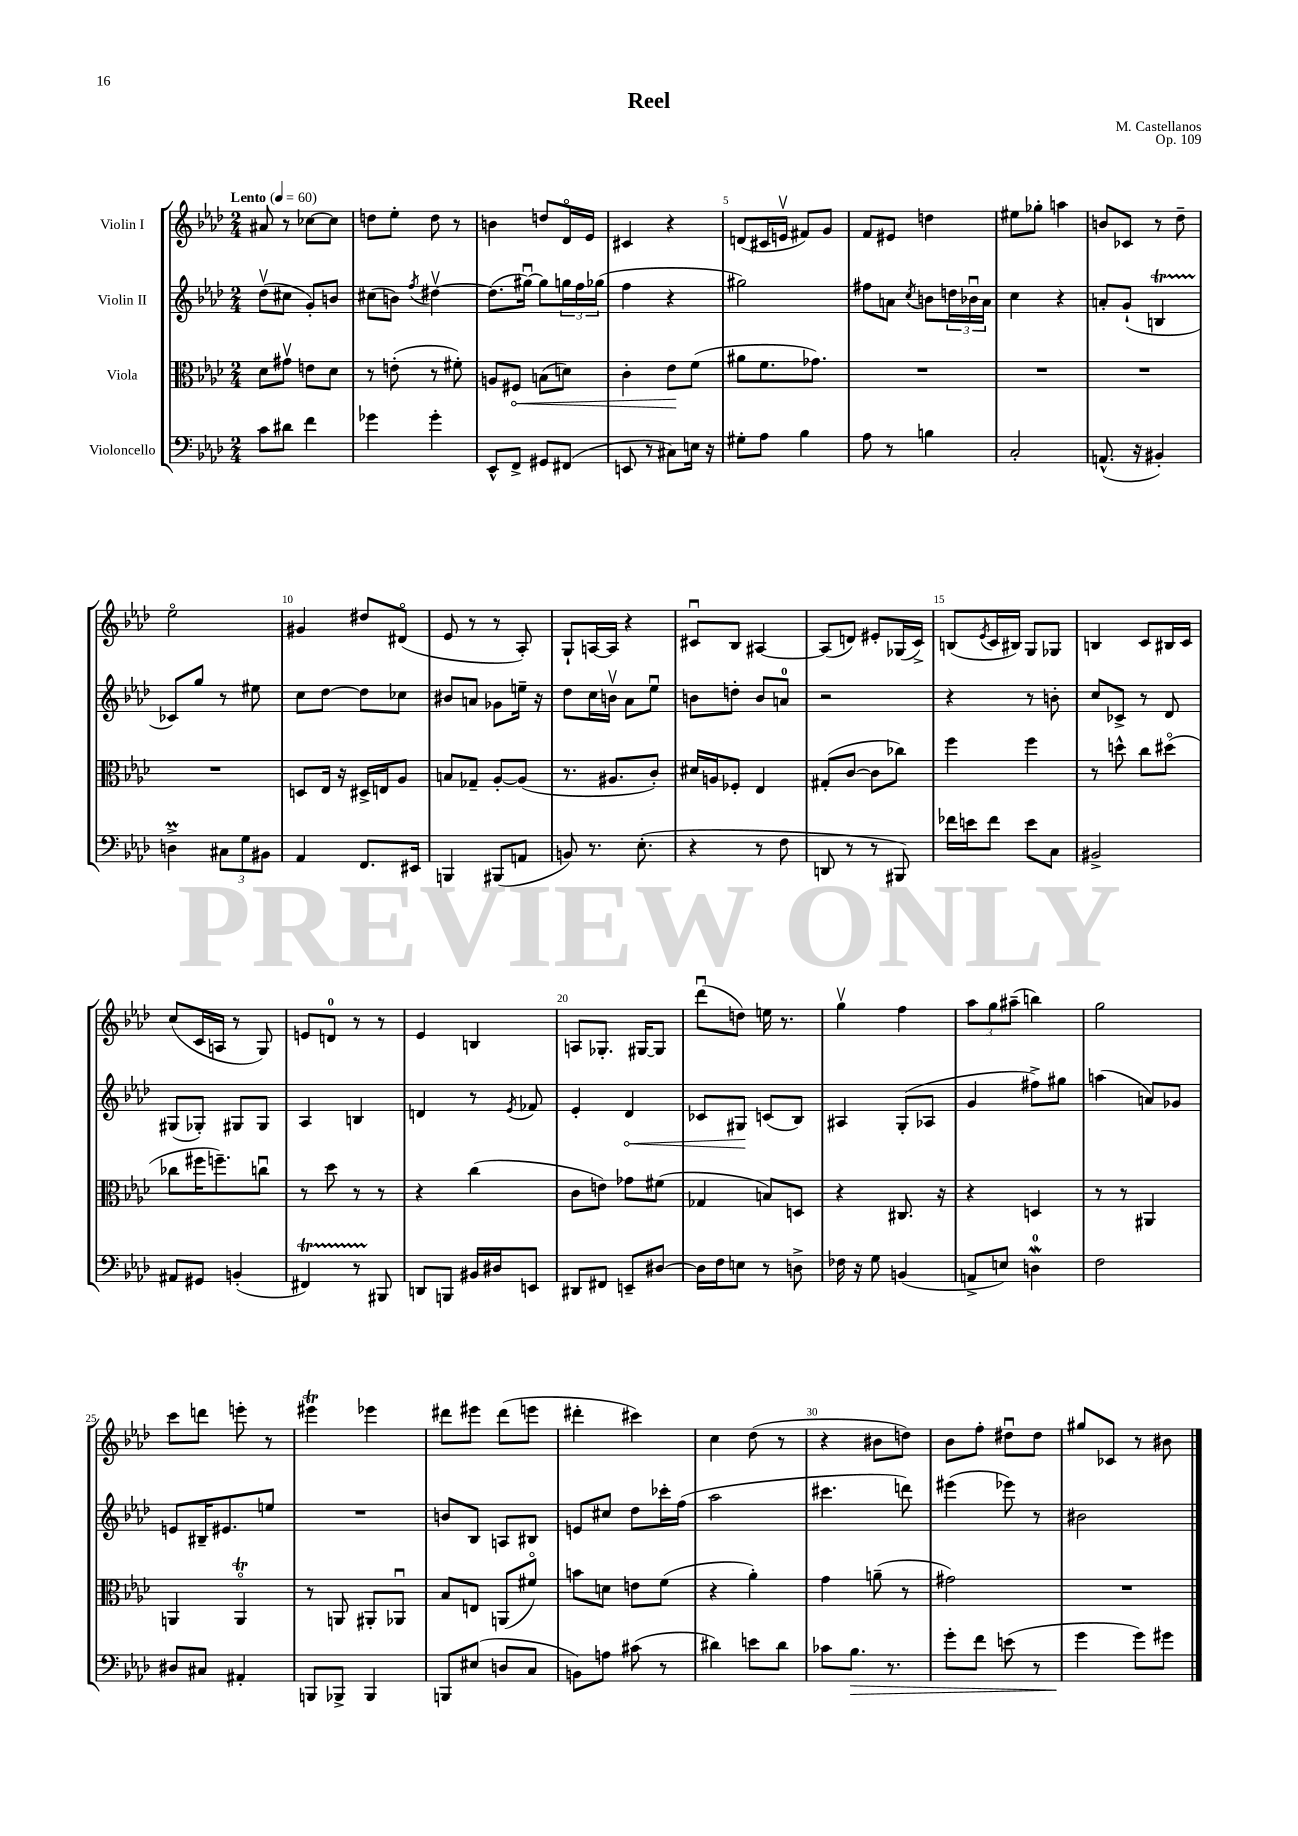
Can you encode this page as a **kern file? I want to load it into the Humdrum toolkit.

**kern	**dynam	**kern	**dynam	**kern	**dynam	**kern
*part4	*part4	*part3	*part3	*part2	*part2	*part1
*staff4	*staff4	*staff3	*staff3	*staff2	*staff2	*staff1
*I"Violoncello	*	*I"Viola	*	*I"Violin II	*	*I"Violin I
*clefF4	*	*clefC3	*	*clefG2	*	*clefG2
*k[b-e-a-d-]	*	*k[b-e-a-d-]	*	*k[b-e-a-d-]	*	*k[b-e-a-d-]
*M2/4	*	*M2/4	*	*M2/4	*	*M2/4
*MM60	*	*MM60	*	*MM60	*	*MM60
=1	=1	=1	=1	=1	=1	=1
!	!	!	!	!	!	!LO:TX:a:B:t=Lento
8c\L	.	8d-\L	.	(8dd-v\L	.	8a#X/
8d#X\J	.	8g#Xv\J	.	8cc#X\J	.	8r
4f\	.	8en\L	.	8g'/L)	.	[8cc-X\L
.	.	8d-\J	.	8bn/J	.	8cc-\J]
=2	=2	=2	=2	=2	=2	=2
4g-X\	.	8r	.	(8cc#X\L	.	8ddn\L
.	.	(8en'\	.	8bn\J)	.	8ee-'\J
.	.	.	.	8qff/	.	.
4g-'\	.	8r	.	[4dd#Xv\	.	8dd\
.	.	8f#X'\)	.	.	.	8r
=3	=3	=3	=3	=3	=3	=3
8EE-^^/L	.	8An/L	.	(8.dd#\L]	.	4bn\
!	!	!	!LO:HP:b	!	!	!
8FF^/J	.	8F#X/J	<	.	.	.
.	.	.	.	[16gg#Xu\Jk)	.	.
8GG#X/L	.	(8Bn\L	.	8gg#\L]	.	8ddn/L
(8FF#X/J	.	8dn\J)	.	24ggn\L	.	16d-/L
.	.	.	.	24ff\	.	.
.	.	.	.	.	.	16e-/JJ
.	.	.	.	(24gg-X\JJ	.	.
=4	=4	=4	=4	=4	=4	=4
8EEn/	.	4c'\	.	4ff\	.	4c#X/
8r	.	.	.	.	.	.
8C#X\L)	.	8e-\L	.	4r	.	4r
16En\Jk	.	(8f\J	[	.	.	.
16r	.	.	.	.	.	.
=5	=5	=5	=5	=5	=5	=5
8G#X'\L	.	8a#X\L	.	2gg#X\)	.	(8dn/L
8A-\J	.	8.f\	.	.	.	16c#X/L
.	.	.	.	.	.	16env/JJ
4B-\	.	.	.	.	.	8f#X/L)
.	.	8.g-X\J)	.	.	.	.
.	.	.	.	.	.	8g/J
=6	=6	=6	=6	=6	=6	=6
8A-\	.	2r	.	8ff#X\L	.	8f/L
8r	.	.	.	8an\J	.	8e#X/J
.	.	.	.	8qcc/	.	.
4Bn\	.	.	.	8bn\L	.	4ddn\
.	.	.	.	24ddn\L	.	.
.	.	.	.	24b-Xu\	.	.
.	.	.	.	24a\JJ	.	.
=7	=7	=7	=7	=7	=7	=7
2C'/	.	2r	.	4cc\	.	8ee#X\L
.	.	.	.	.	.	8gg-X'\J
.	.	.	.	4r	.	4aan\
=8	=8	=8	=8	=8	=8	=8
(8.AAn^^/	.	2r	.	8an'/L	.	8bn/L
.	.	.	.	(8g`/J	.	8c-X/J
16r	.	.	.	.	.	.
4BB#X'/)	.	.	.	4Bnt/	.	8r
.	.	.	.	.	.	8dd-~\
!!LO:LB:g=z
=9	=9	=9	=9	=9	=9	=9
4Dnm^\	.	2r	.	8c-X/L)	.	2ee-\
.	.	.	.	8gg/J	.	.
12C#X\L	.	.	.	8r	.	.
12G\	.	.	.	.	.	.
.	.	.	.	8ee#X\	.	.
12BB#X\J	.	.	.	.	.	.
=10	=10	=10	=10	=10	=10	=10
4AA-/	.	8Dn/L	.	8cc\L	.	4g#X/
.	.	16E-/Jk	.	[8dd-\J	.	.
.	.	16r	.	.	.	.
8.FF/L	.	16D#X^/LL	.	8dd-\L]	.	8dd#X/L
.	.	16En/J	.	.	.	.
.	.	8A-/J	.	8cc-X\J	.	(8d#X/J
16EE#X/Jk	.	.	.	.	.	.
=11	=11	=11	=11	=11	=11	=11
4BBBn/	.	8Bn/L	.	8b#X/L	.	8e-/
.	.	8G-X~/J	.	8an/J	.	8r
(8BBB#X/L	.	[8A-'/L	.	8g-X\L	.	8r
8AAn/J	.	(8A-/J]	.	16een~\Jk	.	8A-'/)
.	.	.	.	16r	.	.
=12	=12	=12	=12	=12	=12	=12
8BBn/)	.	8.r	.	8dd-\L	.	8G`/L
8.r	.	.	.	16cc\L	.	[16An/L
.	.	8.A#X/L	.	16bnv\JJ	.	16A/JJ]
.	.	.	.	8a-\L	.	4r
(8.E-'\	.	.	.	.	.	.
.	.	8c'/J)	.	8ee-u\J	.	.
=13	=13	=13	=13	=13	=13	=13
4r	.	16d#X/LL	.	8bn\L	.	8c#Xu/L
.	.	16An/J	.	.	.	.
.	.	8F-X'/J	.	8ddn'\J	.	8B-/J
8r	.	4E-/	.	8b/L	.	[4A#X/
8F\	.	.	.	8an/J	.	.
=14	=14	=14	=14	=14	=14	=14
8DDn/	.	(8G#X'/L	.	2r	.	(8A#/L]
8r	.	[8c/J	.	.	.	8dn/J)
8r	.	8c\L]	.	.	.	8e#X'/L
8BBB#X/)	.	8cc-X\J)	.	.	.	(16G-X/L
.	.	.	.	.	.	16c^/JJ)
=15	=15	=15	=15	=15	=15	=15
16f-X\LL	.	4ff\	.	4r	.	(8Bn/L
16en\J	.	.	.	.	.	.
.	.	.	.	.	.	8qe-/
8f-\J	.	.	.	.	.	16c/L
.	.	.	.	.	.	16B#X/JJ)
8e\L	.	4ff\	.	8r	.	8G/L
8C\J	.	.	.	8bn'\	.	8G-X/J
=16	=16	=16	=16	=16	=16	=16
2BB#X^/	.	8r	.	8cc/L	.	4Bn/
.	.	8ddn^^\	.	8c-X^/J	.	.
.	.	8cc\L	.	8r	.	8c/L
.	.	(8dd#X\J	.	8d-/	.	16B#X/L
.	.	.	.	.	.	16c/JJ
!!LO:LB:g=z
=17	=17	=17	=17	=17	=17	=17
8AA#X/L	.	8cc-X\L	.	(8G#X/L	.	(8cc/L
8GG#X/J	.	16ff#X\K	.	8G-X'/J)	.	16c/L
.	.	8.ffn~\)	.	.	.	16An/JJ
(4BBn'/	.	.	.	8G#X/L	.	8r
.	.	8ccnu\J	.	8G#/J	.	8G/)
=18	=18	=18	=18	=18	=18	=18
4FF#Xt/)	.	8r	.	4A-/	.	8en/L
.	.	8dd-\	.	.	.	8dn/J
8r	.	8r	.	4Bn/	.	8r
8BBB#X/	.	8r	.	.	.	8r
=19	=19	=19	=19	=19	=19	=19
8DDn/L	.	4r	.	4dn/	.	4e-/
8BBBn/J	.	.	.	.	.	.
16BB#X/LL	.	(4cc\	.	8r	.	4Bn/
16D#X/J	.	.	.	.	.	.
.	.	.	.	8qe-/	.	.
8EEn/J	.	.	.	8f-X/	.	.
=20	=20	=20	=20	=20	=20	=20
8DD#X/L	.	8c\L	.	4e-'/	.	8An/L
8FF#X/J	.	8en\J)	.	.	.	8.G-X'/J
!	!	!	!	!	!LO:HP:b	!
8EEn~/L	.	8g-X\L	.	4d-/	<	.
.	.	.	.	.	.	[16G#X/KL
[8D#X/J	.	(8f#X\J	.	.	.	8G#/J]
=21	=21	=21	=21	=21	=21	=21
16D#\LL]	.	4G-X/	.	8c-X/L	.	(8ddd-u\L
16F\J	.	.	.	.	.	.
8En\J	.	.	.	8G#X/J	.	8ddn\J)
8r	.	8Bn/L)	.	(8cn/L	[	16een\
.	.	.	.	.	.	8.r
8Dn^\	.	8Dn/J	.	8B-/J)	.	.
=22	=22	=22	=22	=22	=22	=22
16F-X\	.	4r	.	4A#X/	.	4ggv\
16r	.	.	.	.	.	.
8G\	.	.	.	.	.	.
(4BBn/	.	8.C#X/	.	(8G'/L	.	4ff\
.	.	.	.	8A-X/J	.	.
.	.	16r	.	.	.	.
=23	=23	=23	=23	=23	=23	=23
8AAn^/L	.	4r	.	4g/	.	12aa-\L
.	.	.	.	.	.	12gg\
8En/J)	.	.	.	.	.	.
.	.	.	.	.	.	(12aa#X~\J
4DnW\	.	4Dn/	.	8ff#X^\L)	.	4bbn\)
.	.	.	.	8gg#X\J	.	.
=24	=24	=24	=24	=24	=24	=24
2F\	.	8r	.	(4aan\	.	2gg\
.	.	8r	.	.	.	.
.	.	4AA#X/	.	8an/L)	.	.
.	.	.	.	8g-X/J	.	.
!!LO:LB:g=z
=25	=25	=25	=25	=25	=25	=25
8D#X/L	.	4AAn/	.	8en/L	.	8ccc\L
8C#X/J	.	.	.	16B#X~/K	.	8dddn\J
.	.	.	.	8.e#X/	.	.
4AA#X'/	.	4AAt/	.	.	.	8eeen'\
.	.	.	.	8een/J	.	8r
=26	=26	=26	=26	=26	=26	=26
8BBBn/L	.	8r	.	2r	.	4eee#Xt\
8BBB-X^/J	.	8AAn/	.	.	.	.
4BBB-/	.	8AA#X'/L	.	.	.	4eee-X\
.	.	8AA-Xu/J	.	.	.	.
=27	=27	=27	=27	=27	=27	=27
8BBBn/L	.	8B-/L	.	8bn/L	.	8ddd#X\L
(8E#X/J	.	8En/J	.	8B-/J	.	8eee#X\J
8Dn/L	.	(8AAn/L	.	8An/L	.	(8ddd#\L
8C/J	.	8f#X/J)	.	8B#X/J	.	8eeen\J
=28	=28	=28	=28	=28	=28	=28
8BBn\L)	.	8bn\L	.	8en/L	.	4ddd#X'\
8An\J	.	8dn\J	.	8cc#X/J	.	.
(8c#X\	.	8en\L	.	8dd-\L	.	4ccc#X\)
8r	.	(8f\J	.	16ccc-X'\L	.	.
.	.	.	.	(16ff\JJ	.	.
=29	=29	=29	=29	=29	=29	=29
4d#X\)	.	4r	.	2aa-\	.	4cc\
8en\L	.	4a-'\)	.	.	.	(8dd-\
8d#\J	.	.	.	.	.	8r
=30	=30	=30	=30	=30	=30	=30
8c-X\L	.	4g\	.	4.ccc#X\	.	4r
!	!LO:HP:b	!	!	!	!	!
8.B-\J	>	.	.	.	.	.
.	.	(8an~\	.	.	.	8b#X\L
8.r	.	.	.	.	.	.
.	.	8r	.	8dddn\)	.	8ddn\J)
=31	=31	=31	=31	=31	=31	=31
8g'\L	.	2g#X\)	.	(4eee#X\	.	8b-\L
8f\J	.	.	.	.	.	8ff'\J
(8en\	.	.	.	8eee-X\)	.	8dd#Xu\L
8r	.	.	.	8r	.	8dd#\J
=32	=32	=32	=32	=32	=32	=32
4g\	.	2r	.	2b#X\	.	8gg#X/L
.	.	.	.	.	.	8c-X/J
8g\L)	]	.	.	.	.	8r
8g#X\J	.	.	.	.	.	8b#X\
==	==	==	==	==	==	==
*-	*-	*-	*-	*-	*-	*-
